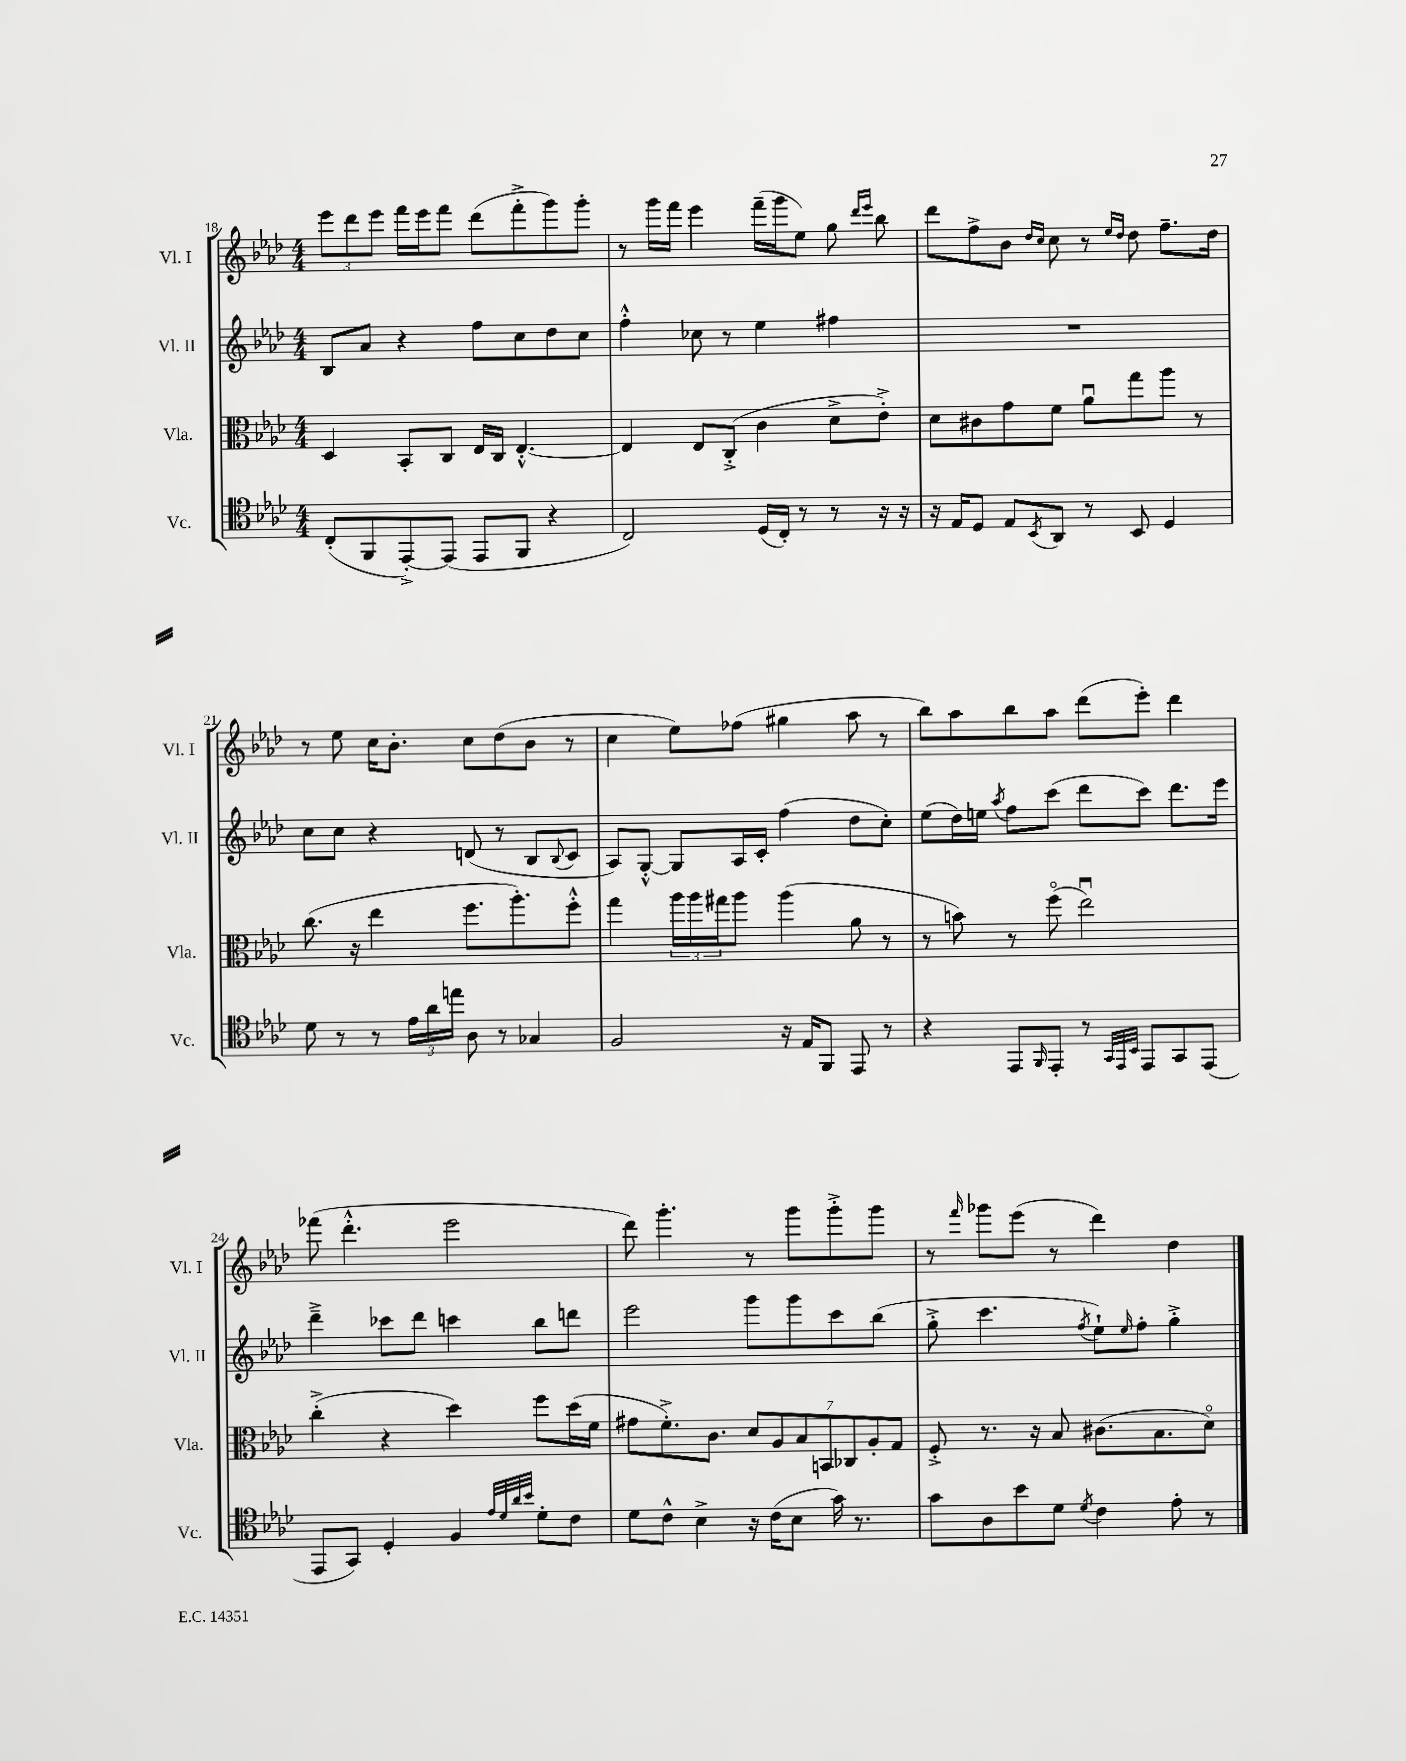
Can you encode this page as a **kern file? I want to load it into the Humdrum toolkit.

**kern	**kern	**kern	**kern
*staff4	*staff3	*staff2	*staff1
*clefC4	*clefC3	*clefG2	*clefG2
*k[b-e-a-d-]	*k[b-e-a-d-]	*k[b-e-a-d-]	*k[b-e-a-d-]
*M4/4	*M4/4	*M4/4	*M4/4
(8C'/L	4D-/	8B-/L	12eee-\L
.	.	.	12ddd-\
8FF/	.	8a-/J	.
.	.	.	12eee-\J
[8EE-'^/)	8BB-'/L	4r	16fff\LL
.	.	.	16eee-\J
(8EE-/]J	8C/J	.	8fff\J
8EE-/L	16E-/LL	8ff\L	(8ddd-\L
.	16C/JJ	.	.
8FF/J	[4.E-'^^/	8cc\	8fff'^\
4r	.	8dd-\	8ggg\)
.	.	8cc\J	8ggg'\J
=	=	=	=
2C/)	4E-/]	4ff'^^\	8r
.	.	.	16ggg\LL
.	.	.	16fff\JJ
.	8E-/L	8cc-\	4eee-\
.	(8C'^/J	8r	.
(16D-/LL	4c\	4ee-\	(16fff~\LL
16C'/JJ)	.	.	16ggg\J
8r	.	.	8ee-\J)
8r	8d-^\L	4ff#\	8gg\
.	.	.	16qqddd-/LL
.	.	.	16qqeee-/JJ
16r	8e-'^\J)	.	8bb-\
16r	.	.	.
=	=	=	=
16r	8d-\L	1r	8ddd-\L
16E-/LK	.	.	.
8D-/J	8c#\	.	8ff^\
8E-/L	8g\	.	8b-\J
.	.	.	16qqdd-/LL
8qBB-/	.	.	16qqcc/JJ
8AA-/J	8f\J	.	8cc\
8r	8a-u\L	.	8r
.	.	.	16qqee-/LL
.	.	.	16qqdd-/JJ
8BB-/	8gg\	.	8dd-\
4D-/	8aa-\J	.	8.ff~\L
.	8r	.	.
.	.	.	16dd-\Jk
=	=	=	=
8d-\	(8.cc\	8cc\L	8r
8r	.	8cc\J	8ee-\
.	16r	.	.
8r	4ee-\	4r	16cc\LK
.	.	.	8.b-'\J
24e-\LL	.	.	.
24a-\	.	.	.
24ee\JJ	.	.	.
8A-\	8.ff\L	(8d/	8cc\L
8r	.	8r	(8dd-\
.	8.aa-'\)	.	.
4G-/	.	8B-/L	8b-\J
.	.	8qqB-/	.
.	8ff'^^\J	8c/J	8r
=	=	=	=
2F/	4gg\	8A-/L)	4cc\
.	.	[8G'^^/J	.
.	24aa-\LL	8G/]L	8ee-\L)
.	24aa-\	.	.
.	24gg#\J	.	.
.	8aa-\J	16A-/L	(8ff-\J
.	.	16c'/JJ	.
16r	(4aa-\	(4ff\	4gg#\
16E-/LK	.	.	.
8FF/J	.	.	.
8EE-/	8a-\	8dd-\L	8aa-\
8r	8r	8cc'\J)	8r
=	=	=	=
4r	8r	(8ee-\L	8bb-\L)
.	8b\)	16dd-\L)	8aa-\
.	.	16ee\JJ	.
.	.	8qaa-/	.
8EE-/L	8r	8ff\L	8bb-\
16qqFF/	.	.	.
8EE-'/J	(8ffo\	(8ccc\J	8aa-\J
8r	2ee-u\)	8ddd-\L	(8ddd-\L
32qqGG/LLL	.	.	.
32qqEE-/	.	.	.
32qqBB-/JJJ	.	.	.
8EE-/L	.	8ccc\J)	8eee-'\J)
8GG/	.	8.ddd-\L	4ddd-\
(8EE-/J	.	.	.
.	.	16eee-\Jk	.
=	=	=	=
8EE-/L	(4cc'^\	4ddd-~^\	(8fff-\
8GG/J)	.	.	4.ddd-'^^\
4D-'/	4r	8ccc-\L	.
.	.	8ddd-\J	.
4F/	4dd-\)	4ccc\	2eee-\
32qqe-/LLL	.	.	.
32qqd-/	.	.	.
32qqa-/	.	.	.
32qqb-/JJJ	.	.	.
8d-'\L	8ff\L	8bb-\L	.
8c\J	(16dd-\L	8ddd\J	.
.	16f\JJ	.	.
=	=	=	=
8d-\L	8g#\L	2eee-\	8ddd-\)
8c^^\J	8.f'^\)	.	4.ggg'\
4B-^\	.	.	.
.	8.c\J	.	.
16r	14d-/L	8ggg\L	8r
(16c\LK	.	.	.
.	14A-/	.	.
8B-\J	.	8ggg\	8ggg\L
.	14B-/	.	.
.	14BB/	.	.
16g\)	.	8ccc\	8ggg'^\
.	14C-/	.	.
8.r	.	.	.
.	14A-'/	.	.
.	.	(8bb-\J	8ggg\J
.	14G/J	.	.
=	=	=	=
8g\L	8F'^/	8gg'^\	8r
.	.	.	16qqfff/
8A-\	8.r	4.ccc\	8ggg-\L
8b-\	.	.	(8eee-\J
.	16r	.	.
8d-\J	8B-/	.	8r
8qd-/	.	8qff/	.
4c\	(8.c#\L	8ee-`\L)	4ddd-\)
.	.	16qqee-/	.
.	.	8ff'\J	.
.	8.B-\	.	.
8e-'\	.	4gg'^\	4dd-\
8r	8d-o\J)	.	.
==	==	==	==
*-	*-	*-	*-
